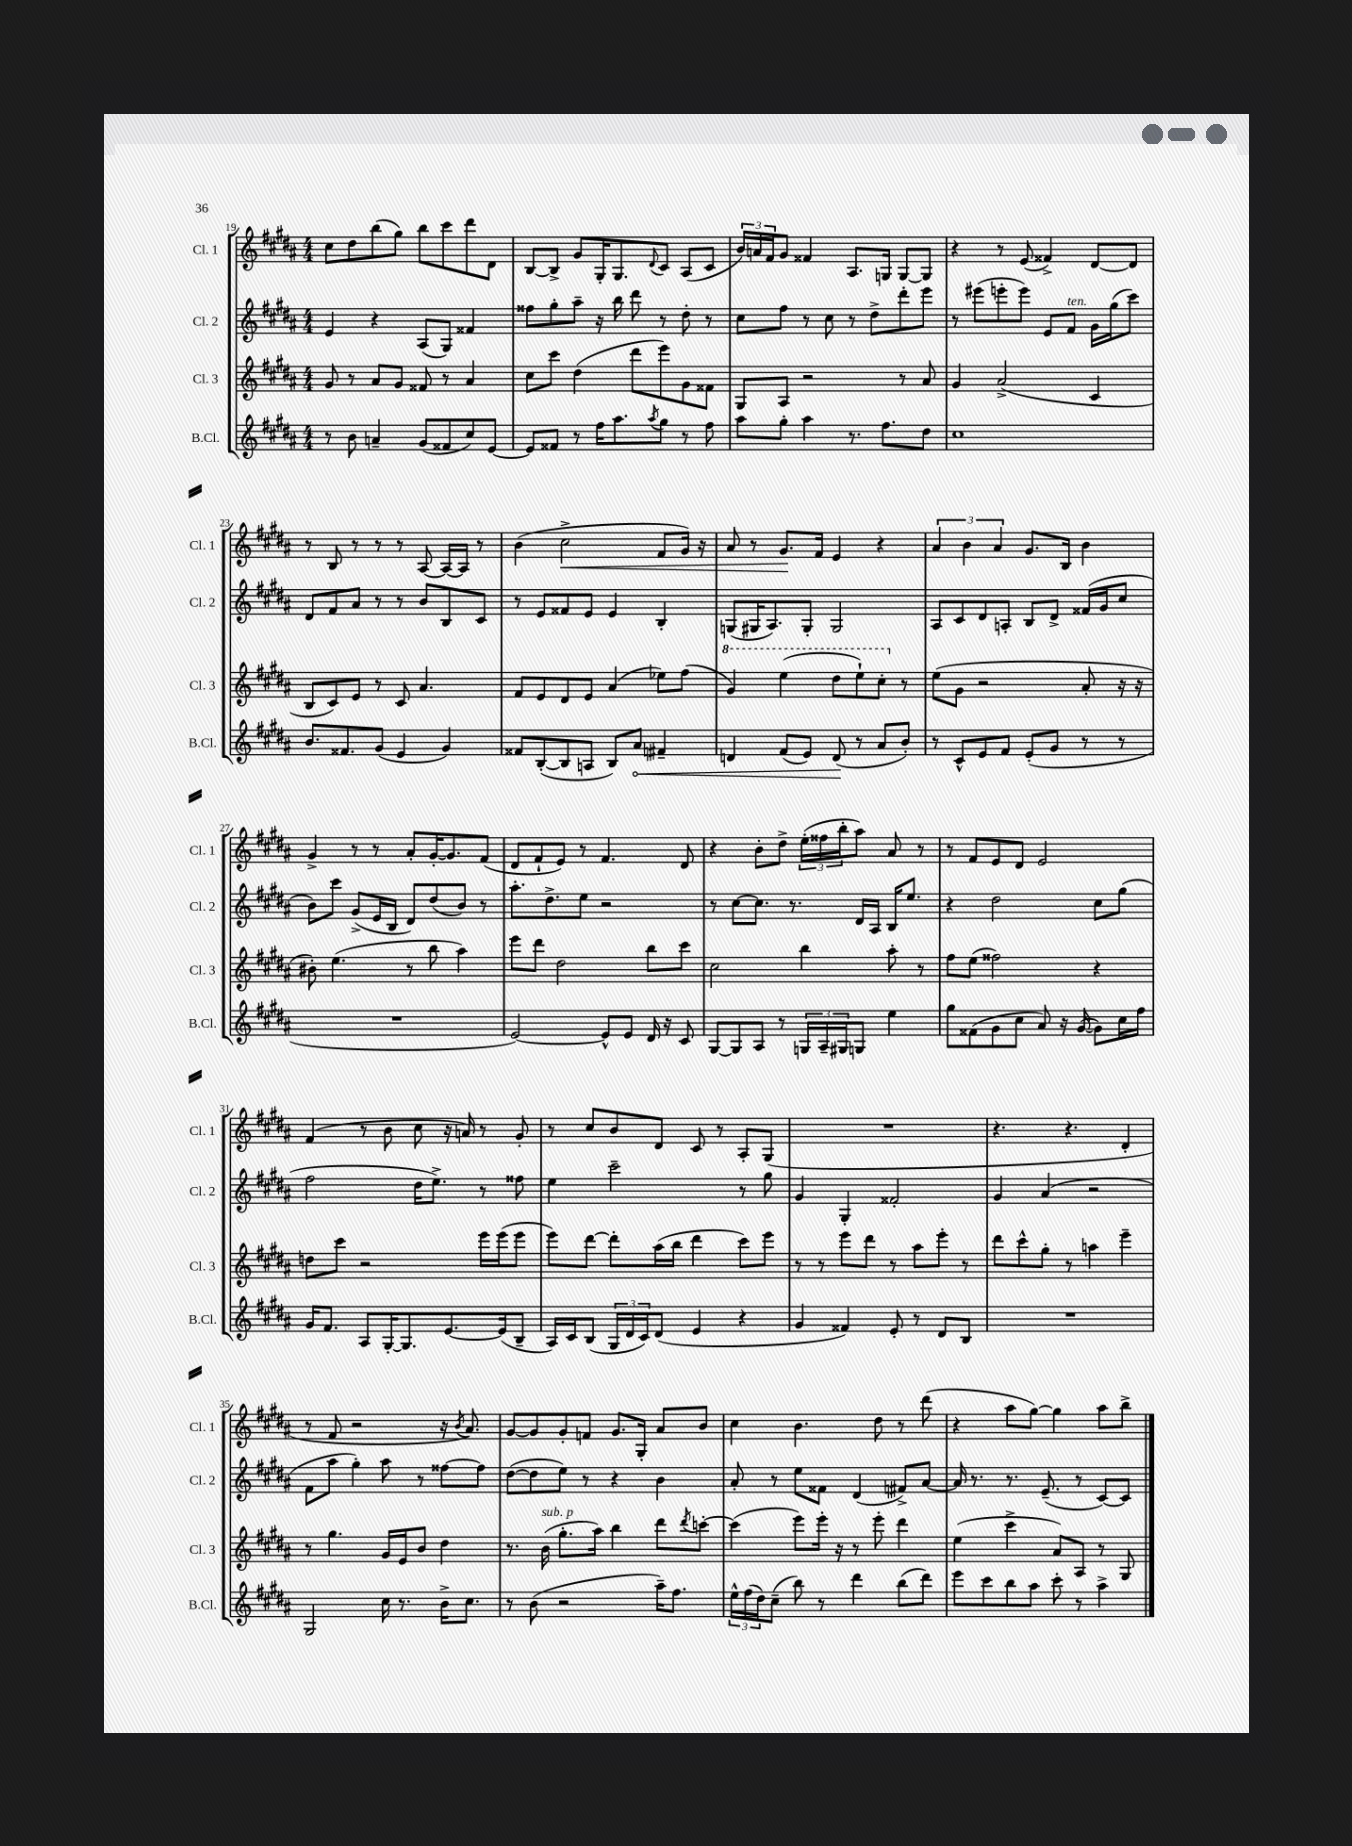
<<
\new StaffGroup <<
\new Staff = "s0" \with { instrumentName = "Cl. 1" shortInstrumentName = "Cl. 1" } {
    \clef treble \key b \major \numericTimeSignature \time 4/4
    cis''8 dis''8 b''8( gis''8) b''8 cis'''8 dis'''8 dis'8 |
    b8~ b8-> gis'8 gis16-. gis8. \appoggiatura { dis'8 } cis'8 ais8( cis'8 |
    \tuplet 3/2 { b'16) a'16 fis'16 } gis'8 fisis'4 ais8. g16 g8~ g8 |
    r4 r8 e'8( fisis'4->) dis'8~ dis'8 |
    r8 b8 r8 r8 r8 ais8~ ais16~ ais16 r8 |
    b'4( cis''2->\< fis'8 gis'16) r16 |
    ais'8 r8 gis'8.\! fis'16 e'4 r4 |
    \tuplet 3/2 { ais'4 b'4 ais'4 } gis'8. b16 b'4 |
    gis'4-> r8 r8 ais'8-. gis'16~-. gis'8. fis'8( |
    dis'8 fis'8-! e'8) r8 fis'4. dis'8 |
    r4 b'8-. dis''8-> \tuplet 3/2 { e''16-.( fisis''16 b''16-. } ais''8) ais'8 r8 |
    r8 fis'8 e'8 dis'8 e'2 |
    fis'4( r8 b'8 cis''8 r16 a'16) r8 gis'8-. |
    r8 cis''8 b'8 dis'8 cis'8 r8 ais8-. gis8( |
    R1 |
    r4. r4. dis'4-. |
    r8 fis'8 r2 r16 \acciaccatura { b'8 } ais'8.) |
    gis'8~ gis'8 gis'8-. f'8 gis'8. gis16-. ais'8 b'8 |
    cis''4 b'4. dis''8 r8 dis'''8( |
    r4 ais''8 gis''8~) gis''4 ais''8 b''8-> \bar "|." |
}
\new Staff = "s1" \with { instrumentName = "Cl. 2" shortInstrumentName = "Cl. 2" } {
    \clef treble \key b \major \numericTimeSignature \time 4/4
    e'4 r4 ais8( gis8) fisis'4 |
    fisis''8 gis''8-. ais''8-- r16 b''16 dis'''8 r8 dis''8-. r8 |
    cis''8 fis''8 r8 cis''8 r8 dis''8-> dis'''8-. e'''8 |
    r8 eis'''8( e'''8-. e'''8) e'8 fis'8^\markup { \italic "ten." } gis'16 gis''16( cis'''8) |
    dis'8 fis'8 ais'8 r8 r8 b'8 b8 cis'8 |
    r8 e'8 fisis'8 e'8 e'4 b4-. |
    g8( gis16 ais8.) gis8-. gis2 |
    ais8 cis'8 dis'8 a8-. b8 dis'8-> fisis'16( gis'16 cis''8 |
    b'8) cis'''8 gis'8->( e'16 b16 dis'8) dis''8( b'8) r8 |
    ais''8.-. dis''8.-> e''8 r2 |
    r8 cis''8~ cis''8. r8. dis'16 ais16 b16 e''8. |
    r4 dis''2 cis''8 gis''8( |
    fis''2 dis''16 e''8.->) r8 fisis''8 |
    e''4 cis'''2-- r8 gis''8 |
    gis'4 gis4-. fisis'2-. |
    gis'4 ais'4( r2 |
    fis'8 ais''8 gis''4-.) ais''8 r8 fisis''8~ fisis''8 |
    dis''8~( dis''8 e''8) r8 r4 b'4 |
    ais'8-. r8 e''8 fisis'8 dis'4( fis'8->) ais'8~ |
    ais'16 r8. r8. e'8.--( r8 cis'8~) cis'8 \bar "|." |
}
\new Staff = "s2" \with { instrumentName = "Cl. 3" shortInstrumentName = "Cl. 3" } {
    \clef treble \key b \major \numericTimeSignature \time 4/4
    gis'8 r8 ais'8 gis'8 fisis'8 r8 ais'4 |
    cis''8 cis'''8 dis''4( dis'''8 e'''8) gis'8 fisis'8 |
    gis8 ais8 r2 r8 ais'8 |
    gis'4 ais'2->( cis'4 |
    b8 cis'8) e'8 r8 cis'8 ais'4. |
    fis'8 e'8 dis'8 e'8 ais'4( ees''8) fis''8( |
    \ottava #1 gis''4) e'''4( dis'''8 e'''8-!) cis'''8-. \ottava #0 r8 |
    e''8( gis'8 r2 ais'8-. r16 r16 |
    bis'8-.) e''4.( r8 b''8 ais''4) |
    e'''8 dis'''8 dis''2 b''8 cis'''8 |
    cis''2 b''4 ais''8-. r8 |
    fis''8 e''8( fisis''2) r4 |
    d''8 cis'''8 r2 e'''16 e'''16( e'''8 |
    e'''8) dis'''8~ dis'''8-. ais''16( b''16 dis'''4 cis'''8) e'''8 |
    r8 r8 e'''8 dis'''8 r8 ais''8 e'''8-. r8 |
    dis'''8 cis'''8-^ gis''8-. r8 a''4 e'''4-- |
    r8 gis''4. gis'16 e'16 b'8 dis''4 |
    r8. b'16^\markup { \italic "sub. p" }( gis''8.-. ais''16) b''4 dis'''8 \acciaccatura { dis'''8 } c'''8~-. |
    c'''4( e'''8) e'''16-. r16 r8 e'''8-. dis'''4 |
    e''4( cis'''4-> ais'8) ais8 r8 gis8 \bar "|." |
}
\new Staff = "s3" \with { instrumentName = "B.Cl." shortInstrumentName = "B.Cl." } {
    \clef treble \key b \major \numericTimeSignature \time 4/4
    r8 b'8 a'4-- gis'8( fisis'8 cis''8) e'8~ |
    e'8 fisis'8 r8 fis''16 ais''8. \acciaccatura { ais''8 } gis''8 r8 fis''8 |
    ais''8 gis''8-. ais''4 r8. fis''8. dis''8 |
    cis''1 |
    b'8. fisis'8. gis'8( e'4 gis'4) |
    fisis'8 b8~-.( b8 a8 b8) \once \override Hairpin.circled-tip = ##t ais'8\< fis'4-- |
    d'4 fis'8( e'8) d'8\!( r8 ais'8 b'8-.) |
    r8 cis'8-^ e'8 fis'8 e'8-.( gis'8 r8 r8 |
    R1 |
    e'2~) e'8-^ e'8 dis'16 r16 cis'8 |
    gis8~ gis8 ais8 r8 \tuplet 3/2 { g16 ais16-- gis16 } g8 e''4 |
    gis''8 fisis'8( gis'8 cis''8 ais'8) r16 gis'16~( gis'8) cis''16 fis''16 |
    gis'16 fis'8. ais8 gis16~-. gis8. e'8.~ e'16( b8-- |
    ais16) cis'16 b8( \tuplet 3/2 { gis16 dis'16 cis'16) } dis'8( e'4 r4 |
    gis'4 fisis'4) e'8-. r8 dis'8 b8 |
    R1 |
    gis2 cis''16 r8. b'16-> cis''8. |
    r8 b'8( r2 ais''16--) fis''8. |
    \tuplet 3/2 { e''16-^ fis''16( dis''16) } cis''8--( b''8) r8 dis'''4 b''8( dis'''8) |
    e'''8 cis'''8 b''8 ais''8 cis'''8-. r8 ais''4-> \bar "|." |
}
>>
>>
\layout { \context { \Score currentBarNumber = #19 } }
